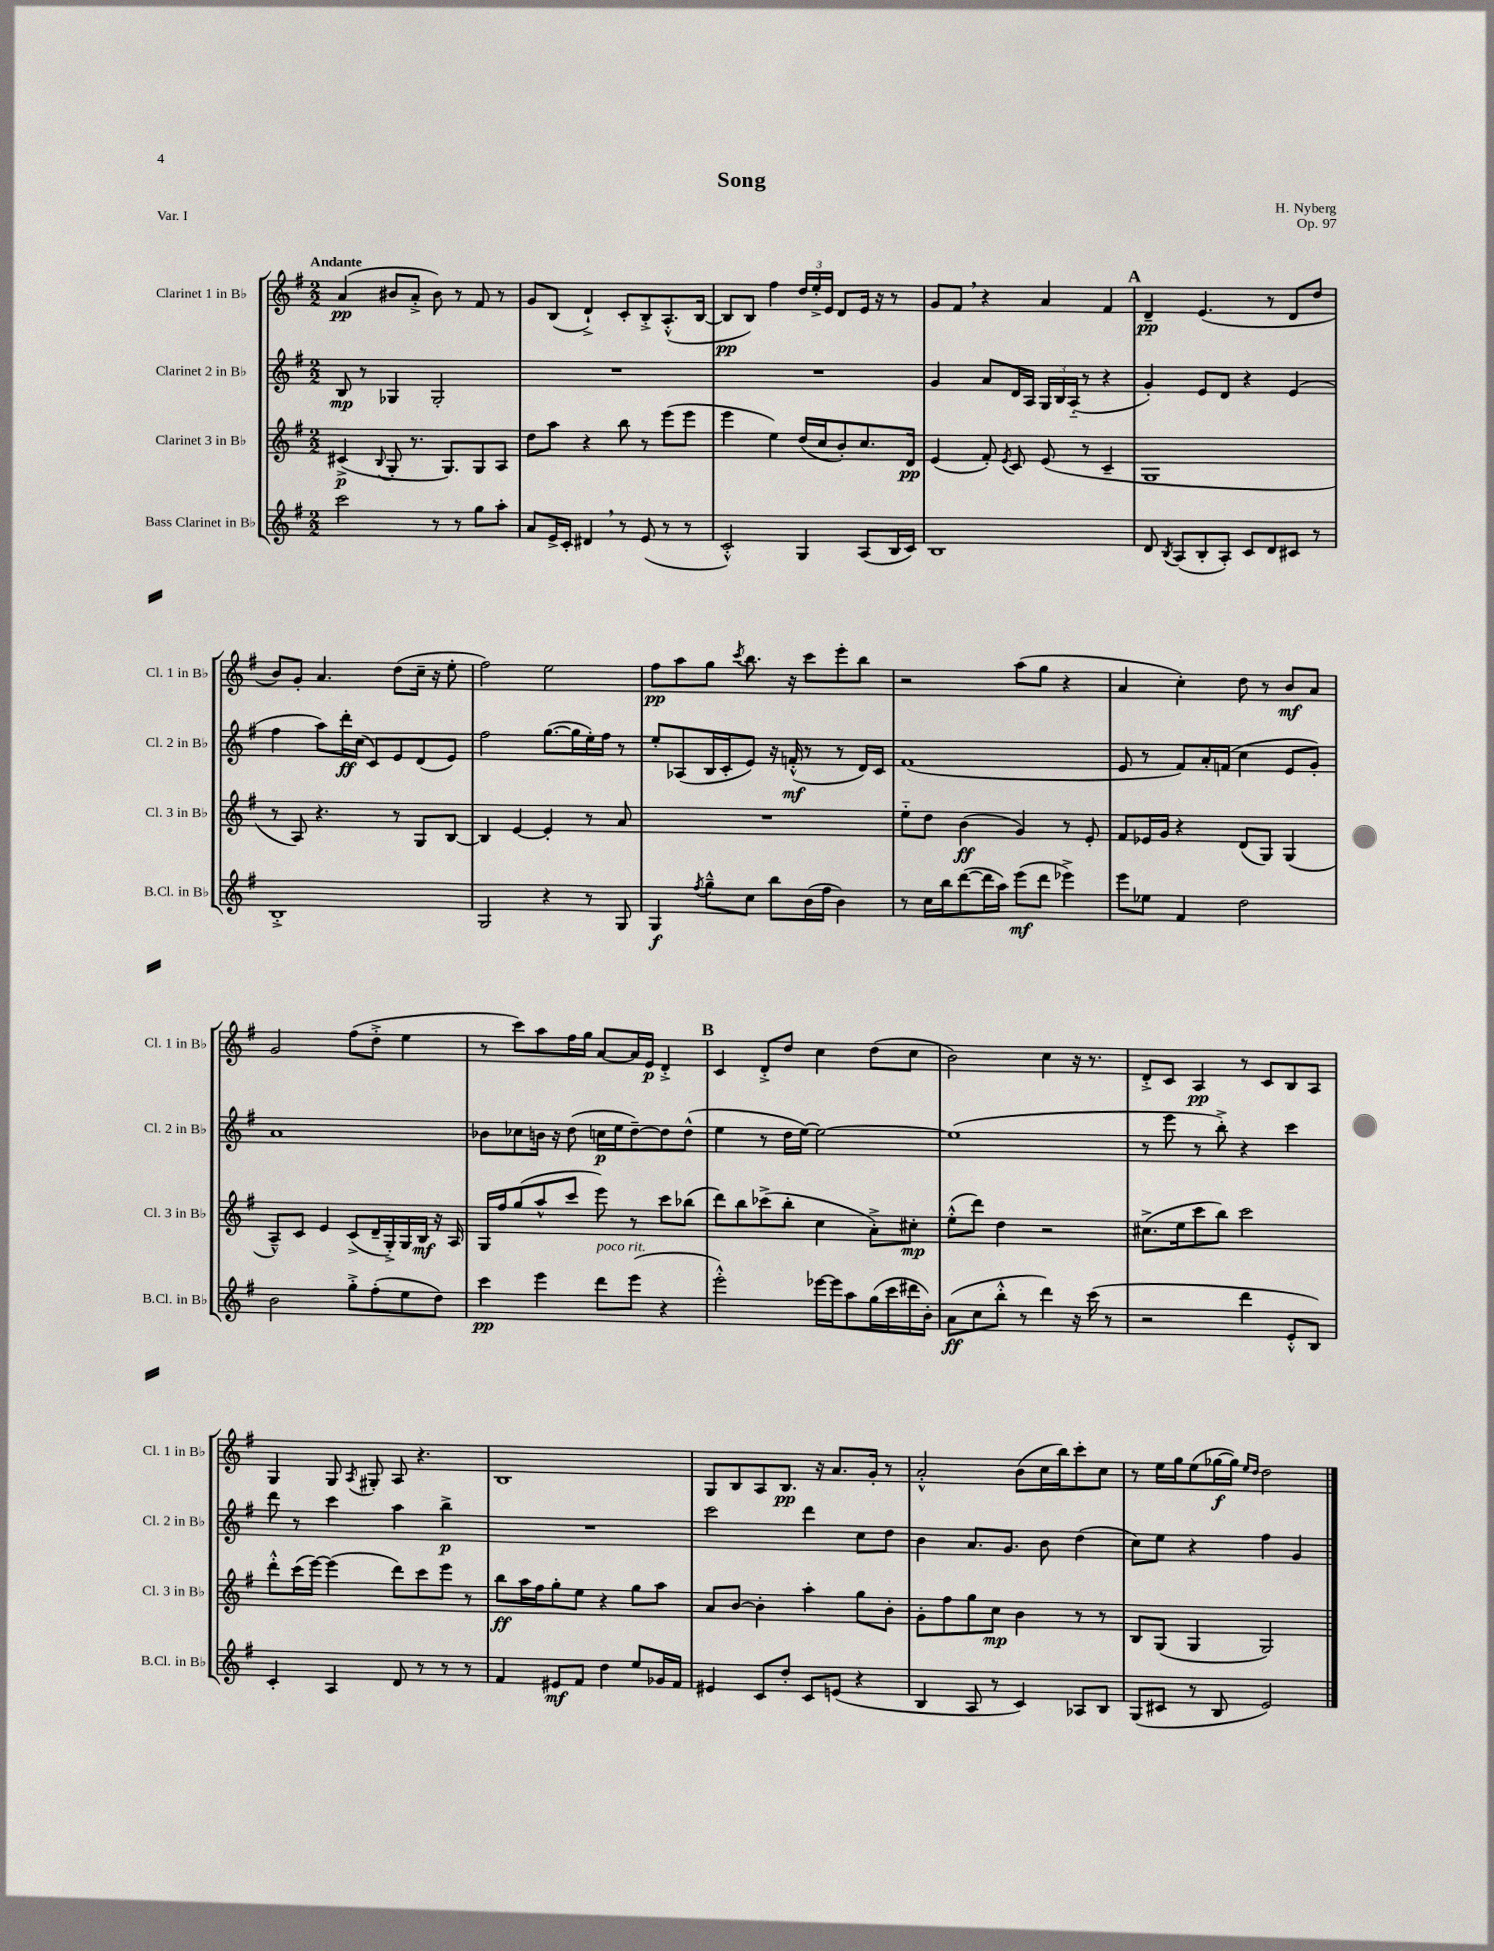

**kern	**dynam	**kern	**dynam	**kern	**dynam	**kern	**dynam
*part4	*part4	*part3	*part3	*part2	*part2	*part1	*part1
*staff4	*staff4	*staff3	*staff3	*staff2	*staff2	*staff1	*staff1
*I"Bass Clarinet in B♭	*	*I"Clarinet 3 in B♭	*	*I"Clarinet 2 in B♭	*	*I"Clarinet 1 in B♭	*
*I'B.Cl. in B♭	*	*I'Cl. 3 in B♭	*	*I'Cl. 2 in B♭	*	*I'Cl. 1 in B♭	*
*clefG2	*	*clefG2	*	*clefG2	*	*clefG2	*
*k[f#]	*	*k[f#]	*	*k[f#]	*	*k[f#]	*
*M2/2	*	*M2/2	*	*M2/2	*	*M2/2	*
=1	=1	=1	=1	=1	=1	=1	=1
!	!	!	!	!	!	!LO:TX:a:B:t=Andante	!
2ccc\	.	(4c#X^/	p	8B/	mp	(4a/	pp
.	.	.	.	8r	.	.	.
.	.	8qqB/	.	.	.	.	.
.	.	8G'/	.	4G-X/	.	8b#X/L	.
.	.	8.r	.	.	.	8a'^/J	.
8r	.	.	.	2G-'/	.	8b#\)	.
.	.	8.G/L)	.	.	.	.	.
8r	.	.	.	.	.	8r	.
8gg\L	.	8G/	.	.	.	8f#/	.
8aa'\J	.	8A/J	.	.	.	8r	.
=2	=2	=2	=2	=2	=2	=2	=2
8a/L	.	8dd\L	.	1r	.	8g/L	.
16e^/L	.	8aa\J	.	.	.	(8B/J	.
16c'/JJ	.	.	.	.	.	.	.
4d#X,/	.	4r	.	.	.	4d`^/)	.
8r	.	8bb\	.	.	.	8c'/L	.
(8e/	.	8r	.	.	.	8B'^/	.
8r	.	(8eee\L	.	.	.	(8.A'^^/	.
8r	.	8eee\J	.	.	.	.	.
.	.	.	.	.	.	[16B/Jk	.
=3	=3	=3	=3	=3	=3	=3	=3
2c'^^/)	.	4eee\	.	1r	.	8B/L]	pp
.	.	.	.	.	.	8B/J)	.
.	.	4ee\)	.	.	.	4ff#\	.
4G/	.	(16dd/LL	.	.	.	24dd/LL	.
.	.	.	.	.	.	24ee'^/	.
.	.	16cc/J	.	.	.	.	.
.	.	.	.	.	.	24e/JJ	.
.	.	8b'/)	.	.	.	8d/L	.
(8A/L	.	8.cc/	.	.	.	16e/Jk	.
.	.	.	.	.	.	16r	.
16B/L	.	.	.	.	.	8r	.
16c/JJ)	.	16d/Jk	pp	.	.	.	.
=4	=4	=4	=4	=4	=4	=4	=4
1B	.	(4e/	.	4g/	.	8g/L	.
.	.	.	.	.	.	8f#,/J	.
.	.	8f#'/)	.	8a/L	.	4r	.
.	.	8qe/	.	.	.	.	.
.	.	8c/	.	16d/L	.	.	.
.	.	.	.	16A/JJ	.	.	.
.	.	(8e/	.	24G/LL	.	4a/	.
.	.	.	.	24B/	.	.	.
.	.	.	.	(24A/JJ	.	.	.
.	.	8r	.	8r	.	.	.
.	.	4c~/	.	4r	.	4f#/	.
!!LO:REH:place=s1:t=A
=5	=5	=5	=5	=5	=5	=5	=5
8d/	.	1G	.	4g'/)	.	4d~/	pp
8qB/	.	.	.	.	.	.	.
(8A/L	.	.	.	.	.	.	.
8B'/	.	.	.	8e/L	.	(4.e/	.
8A'/J)	.	.	.	8d/J	.	.	.
8c/L	.	.	.	4r	.	.	.
8d/	.	.	.	.	.	8r	.
8c#X/J	.	.	.	(4e/	.	8d/L	.
8r	.	.	.	.	.	8dd/J	.
!!LO:LB:g=z
=6	=6	=6	=6	=6	=6	=6	=6
1B'^	.	8r	.	4ff#\	.	8b/L)	.
.	.	8A/)	.	.	.	8g'/J	.
.	.	4.r	.	8aa\L)	.	4.a/	.
.	.	.	.	16ddd'\L	ff	.	.
.	.	.	.	(16cc\JJ	.	.	.
.	.	.	.	8c/L)	.	.	.
.	.	8r	.	8e/	.	(8dd\L	.
.	.	8G/L	.	(8d/	.	16cc~\Jk	.
.	.	.	.	.	.	16r	.
.	.	[8B/J	.	8e/J)	.	8ee'\	.
=7	=7	=7	=7	=7	=7	=7	=7
2G/	.	4B/]	.	2ff#\	.	2ff#\)	.
.	.	[4e/	.	.	.	.	.
4r	.	4e'/]	.	([8.gg\L	.	2ee\	.
.	.	.	.	16gg\L]	.	.	.
8r	.	8r	.	16ee'\)	.	.	.
.	.	.	.	16ff#\JJ	.	.	.
8G/	.	8a/	.	8r	.	.	.
=8	=8	=8	=8	=8	=8	=8	=8
4G/	f	1r	.	8ee'/L	.	8ff#\L	pp
.	.	.	.	(8A-X/	.	8aa\	.
8qff#/	.	.	.	.	.	.	.
8gg~^^\L	.	.	.	16B/L	.	8gg\J	.
.	.	.	.	16c'/J	.	.	.
.	.	.	.	.	.	8qccc/	.
8cc\J	.	.	.	8e/J)	.	8.bb\	.
8bb\L	.	.	.	16r	.	.	.
.	.	.	.	(16fn'^^/	mf	16r	.
(16b\L	.	.	.	8r	.	8ccc\L	.
16ff#\JJ	.	.	.	.	.	.	.
4b\)	.	.	.	8r	.	8eee'\	.
.	.	.	.	16d/LL)	.	8bb\J	.
.	.	.	.	16c/JJ	.	.	.
=9	=9	=9	=9	=9	=9	=9	=9
8r	.	8ee\L	.	(1f#	.	2r	.
16cc\LL	.	8dd\J	.	.	.	.	.
16bb\J	.	.	.	.	.	.	.
([8ddd\	.	(4b\	ff	.	.	.	.
16ddd\L]	.	.	.	.	.	.	.
16aa\JJ)	.	.	.	.	.	.	.
(8eee\L	mf	4g/)	.	.	.	(8aa\L	.
8ddd\J	.	.	.	.	.	8gg\J	.
4eee-X^\)	.	8r	.	.	.	4r	.
.	.	8e'/	.	.	.	.	.
=10	=10	=10	=10	=10	=10	=10	=10
8eee\L	.	8f#/L	.	8e/	.	4a/	.
8ee-X\J	.	16e-X/L	.	8r	.	.	.
.	.	16g/JJ	.	.	.	.	.
4f#/	.	4r	.	8f#/L)	.	4cc'\)	.
.	.	.	.	16a'/L	.	.	.
.	.	.	.	(16fn/JJ	.	.	.
2dd\	.	(8d/L	.	4cc\	.	8dd\	.
.	.	8G/J)	.	.	.	8r	.
.	.	(4G/	.	8e/L	.	8b/L	mf
.	.	.	.	8g'/J)	.	8a/J	.
!!LO:LB:g=z
=11	=11	=11	=11	=11	=11	=11	=11
2b\	.	8A~^^/L)	.	1a	.	2g/	.
.	.	8c/J	.	.	.	.	.
.	.	4e/	.	.	.	.	.
8gg'^\L	.	(8c^/L	.	.	.	(8ff#\L	.
(8ff#'\	.	16d~/L	.	.	.	8dd'^\J	.
.	.	16G'^/)	.	.	.	.	.
8ee\	.	16G/	.	.	.	4ee\	.
.	.	16B/JJ	mf	.	.	.	.
8dd\J)	.	16r	.	.	.	.	.
.	.	16A/	.	.	.	.	.
=12	=12	=12	=12	=12	=12	=12	=12
4ccc\	pp	16G/LL	.	8b-X\L	.	8r	.
.	.	16ff#/J	.	.	.	.	.
.	.	(8gg/	.	8cc-X\	.	8ccc\L)	.
4eee\	.	8aa^^/	.	16bn\Jk	.	8aa\	.
.	.	.	.	16r	.	.	.
.	.	8ccc/J	.	(8dd\	.	16ff#\L	.
.	.	.	.	.	.	16gg\JJ	.
!LO:TX:a:i:t=poco rit.	!	!	!	!	!	!	!
8ddd\L	.	8eee\)	.	16ccn\LL	p	[8a/L	.
.	.	.	.	16ee\J	.	.	.
(8eee\J	.	8r	.	[8dd~\)	.	16a/L]	.
.	.	.	.	.	.	16e/JJ	p
4r	.	8ccc\L	.	8dd\]	.	4d'^/	.
.	.	(8bb-X\J	.	(8dd^^\J	.	.	.
!!LO:REH:place=s1:t=B
=13	=13	=13	=13	=13	=13	=13	=13
2eee'^^\)	.	8ddd\L)	.	4ee\	.	4c/	.
.	.	8bb\	.	.	.	.	.
.	.	(8ccc-X^\	.	8r	.	8d'^/L	.
.	.	8bb'\J	.	16dd\LL	.	8dd/J	.
.	.	.	.	[16ee\JJ)	.	.	.
[16eee-X\LL	.	4cc\	.	2ee\_	.	4cc\	.
16eee-\J]	.	.	.	.	.	.	.
8aa\	.	.	.	.	.	.	.
(16gg\L	.	8a'^\L)	.	.	.	(8dd\L	.
16ccc\	.	.	.	.	.	.	.
16ddd#X\	.	8cc#X'\J	mp	.	.	8cc\J	.
16b'\JJ)	.	.	.	.	.	.	.
=14	=14	=14	=14	=14	=14	=14	=14
(8a\L	ff	(8ee'^^\L	.	(1ee]	.	2b\)	.
8cc\	.	8ddd\J)	.	.	.	.	.
8bb'^^\J	.	4dd\	.	.	.	.	.
8r	.	.	.	.	.	.	.
4ddd\)	.	2r	.	.	.	4cc\	.
16r	.	.	.	.	.	16r	.
(16ccc\	.	.	.	.	.	8.r	.
8r	.	.	.	.	.	.	.
=15	=15	=15	=15	=15	=15	=15	=15
2r	.	(8.cc#X^\L	.	8r	.	8d'^/L	.
.	.	.	.	8eee\	.	8c/J	.
.	.	16ee\k	.	.	.	.	.
.	.	8ccc\	.	8r	.	4A/	pp
.	.	8bb\J)	.	8bb'^\)	.	.	.
4ddd\	.	2ccc\	.	4r	.	8r	.
.	.	.	.	.	.	8c/L	.
8e'^^/L	.	.	.	4ccc\	.	8B/	.
8B/J)	.	.	.	.	.	8A/J	.
!!LO:LB:g=z
=16	=16	=16	=16	=16	=16	=16	=16
4c'/	.	8ddd'^^\L	.	8ddd\	.	4G/	.
.	.	(16ccc\L	.	8r	.	.	.
.	.	[16eee\JJ)	.	.	.	.	.
4A/	.	(4eee\]	.	4ccc\	.	8G/	.
.	.	.	.	.	.	8qA/	.
.	.	.	.	.	.	8G#X'/	.
8d/	.	8ddd\L)	.	4aa\	.	8A/	.
8r	.	8ccc\	.	.	.	4.r	.
8r	.	8eee\J	.	4bb^\	p	.	.
8r	.	8r	.	.	.	.	.
=17	=17	=17	=17	=17	=17	=17	=17
4f#/	.	8bb\L	ff	1r	.	1B	.
.	.	16aa\L	.	.	.	.	.
.	.	16ff#\J	.	.	.	.	.
8e#X/L	mf	8gg'\	.	.	.	.	.
8f#/J	.	8ee\J	.	.	.	.	.
4dd\	.	4r	.	.	.	.	.
8ee/L	.	8gg\L	.	.	.	.	.
16g-X/L	.	8aa\J	.	.	.	.	.
16f#/JJ	.	.	.	.	.	.	.
=18	=18	=18	=18	=18	=18	=18	=18
4e#X/	.	8a/L	.	2ccc\	.	8G/L	.
.	.	[8b/J	.	.	.	8B/	.
8c/L	.	4b'\]	.	.	.	8A/	.
8dd'/J	.	.	.	.	.	8.B/J	pp
8c/L	.	4aa'\	.	4ddd\	.	.	.
.	.	.	.	.	.	16r	.
(8en/J	.	.	.	.	.	8.a/L	.
4r	.	8gg\L	.	8cc\L	.	.	.
.	.	.	.	.	.	16g'/Jk	.
.	.	8b'\J	.	8dd\J	.	8r	.
=19	=19	=19	=19	=19	=19	=19	=19
4B/	.	8g'\L	.	4b\	.	2a'^^/	.
.	.	8ff#\	.	.	.	.	.
8A/	.	8gg\	.	8.a/L	.	.	.
8r	.	8cc\J	mp	.	.	.	.
.	.	.	.	8.g/J	.	.	.
4c/)	.	4b\	.	.	.	(8b\L	.
.	.	.	.	8b\	.	16cc\L	.
.	.	.	.	.	.	16bb\J)	.
8A-X/L	.	8r	.	(4dd\	.	8ccc'\	.
8B/J	.	8r	.	.	.	8cc\J	.
=20	=20	=20	=20	=20	=20	=20	=20
(8G/L	.	8B/L	.	8cc\L)	.	8r	.
8c#X/J	.	(8G/J	.	8ee\J	.	16ee\LL	.
.	.	.	.	.	.	16gg\J	.
8r	.	4G/	.	4r	.	(8ee\	.
8B/	.	.	.	.	.	[16gg-X\L	f
.	.	.	.	.	.	16gg-\JJ])	.
.	.	.	.	.	.	16qqee/LL	.
.	.	.	.	.	.	16qqdd/JJ	.
2e/)	.	2G/)	.	4ff#\	.	2dd\	.
.	.	.	.	4g/	.	.	.
==	==	==	==	==	==	==	==
*-	*-	*-	*-	*-	*-	*-	*-
